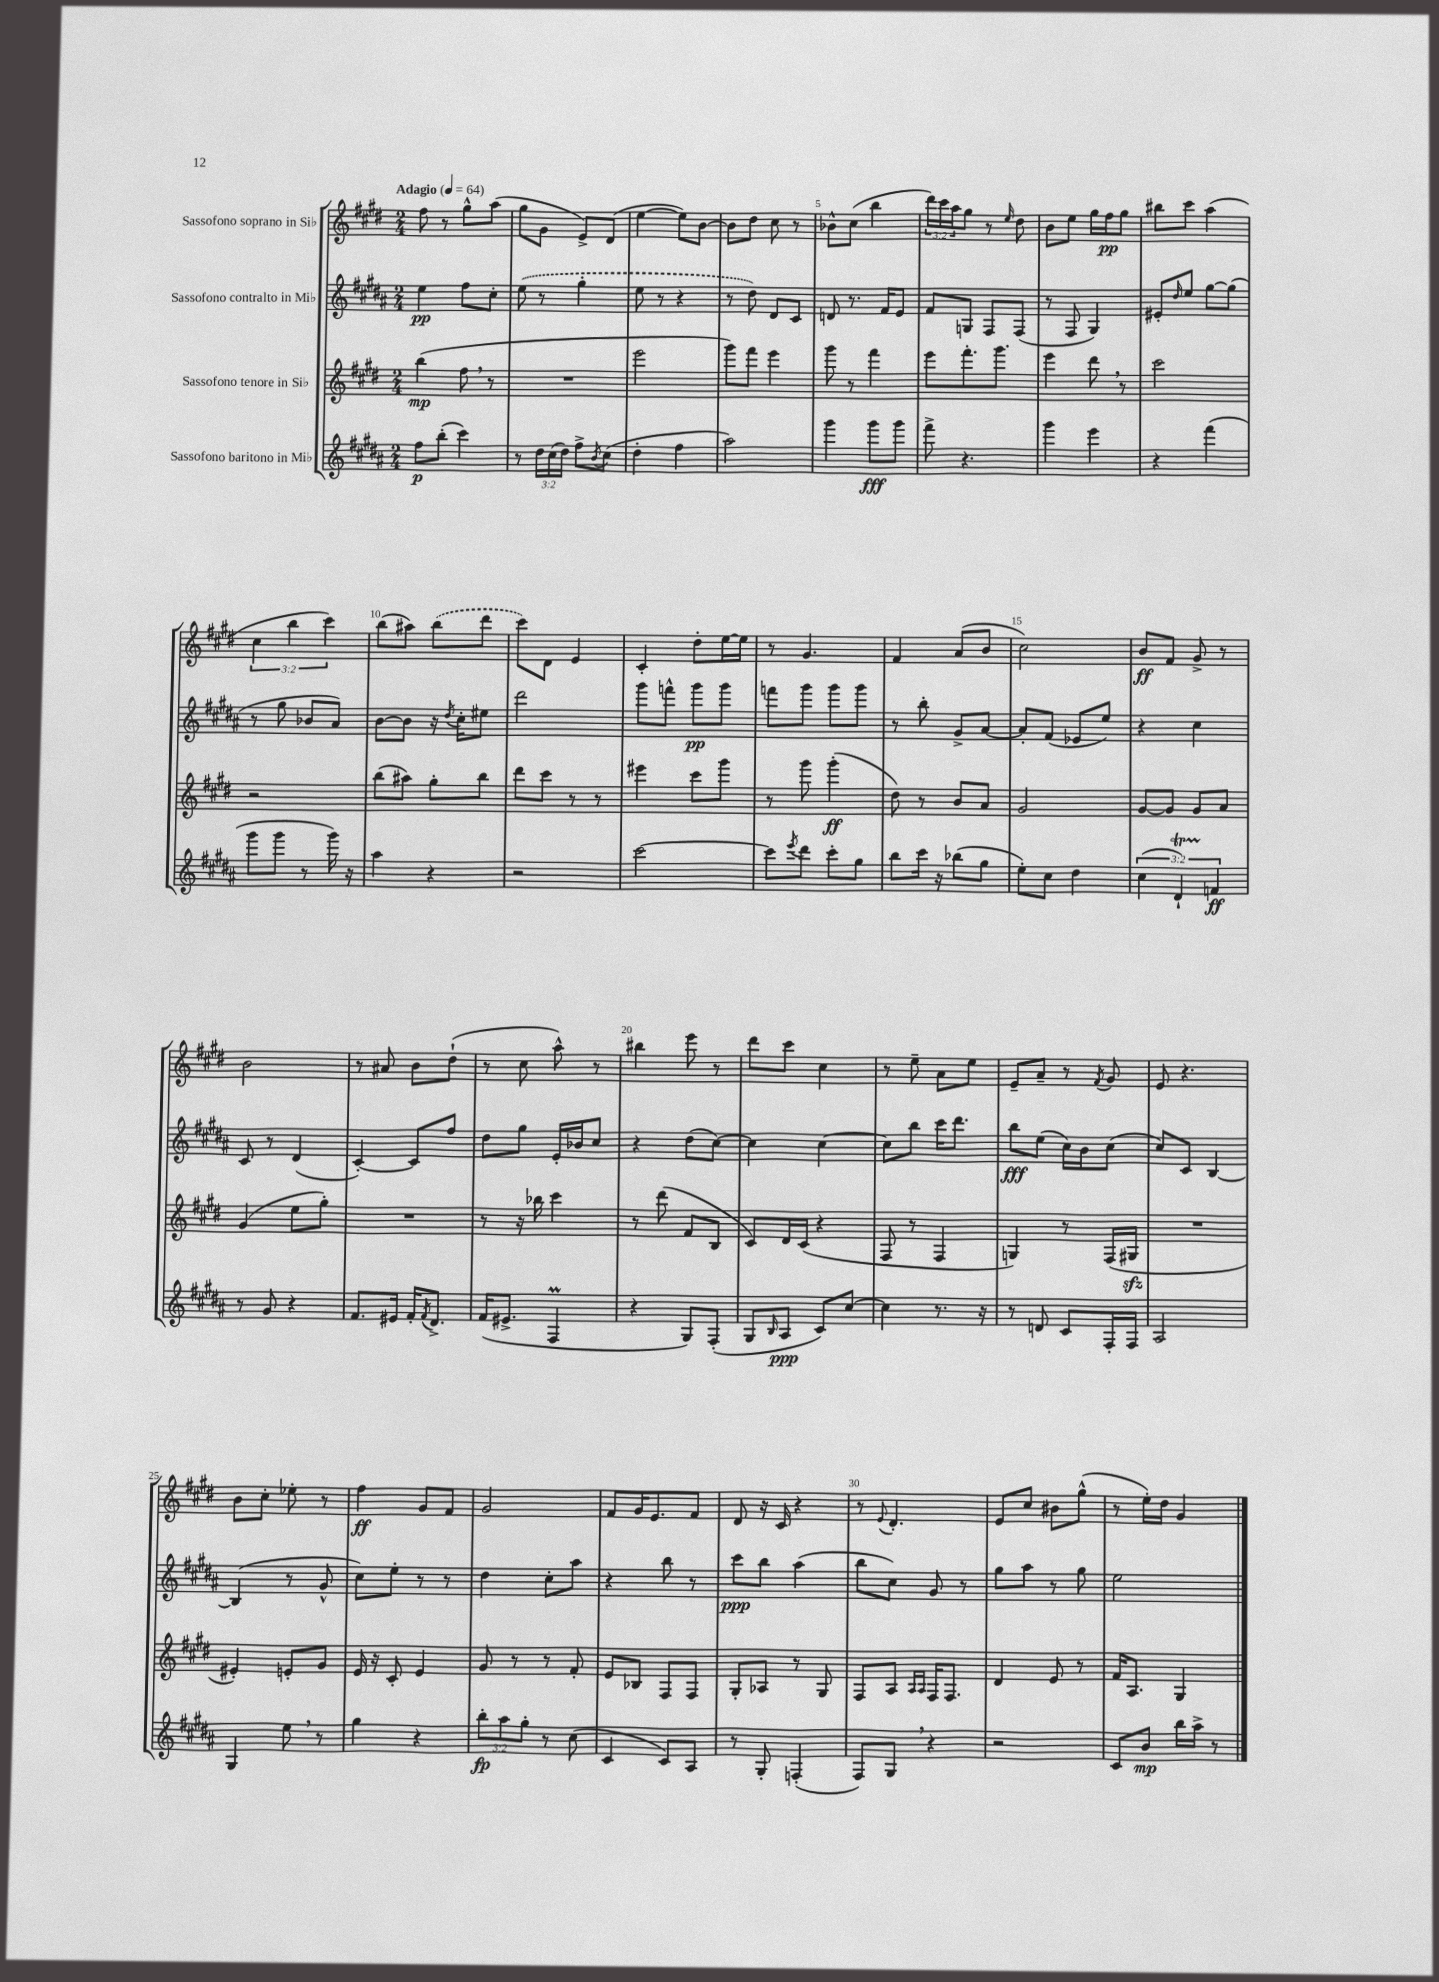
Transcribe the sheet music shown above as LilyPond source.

<<
\new StaffGroup <<
\new Staff = "s0" \with { instrumentName = "Sassofono soprano in Sib" } {
    \clef treble \key e \major \numericTimeSignature \time 2/4 \override Staff.TupletNumber.text = #tuplet-number::calc-fraction-text \tempo "Adagio" 4 = 64
    fis''8 r8 gis''8-^ a''8( |
    gis''8 gis'8 e'8->) dis'8( |
    e''4~ e''8) b'8~ |
    b'8 dis''8 cis''8 r8 |
    bes'8-^ cis''8( b''4 |
    \tuplet 3/2 { dis'''16) cis'''16 a''16 } gis''8 r8 \grace { e''16 } dis''8 |
    b'8 e''8 gis''16 fis''16\pp gis''8 |
    bis''8 cis'''8 a''4( |
    \tuplet 3/2 { cis''4 b''4 cis'''4) } |
    b''8( ais''8) \once \slurDashed b''8( dis'''8 |
    cis'''8) dis'8 e'4 |
    cis'4-. dis''8-. e''16~ e''16 |
    r8 gis'4. |
    fis'4 a'8( b'8 |
    cis''2) |
    b'8\ff fis'8 gis'8-> r8 |
    b'2 |
    r8 ais'8 b'8 dis''8-!( |
    r8 cis''8 a''8-^) r8 |
    bis''4 e'''8 r8 |
    dis'''8 cis'''8 cis''4 |
    r8 e''8-- a'8 e''8 |
    e'8-- a'8-- r8 \acciaccatura { fis'8 } gis'8 |
    e'8 r4. |
    b'8 cis''8-. ees''8-. r8 |
    fis''4\ff gis'8 fis'8 |
    gis'2 |
    fis'8 gis'16 e'8. fis'8 |
    dis'8 r16 cis'16 r4 |
    r8 \appoggiatura { e'8 } dis'4.-. |
    e'8 cis''8 bis'8 gis''8-^( |
    r8 e''16-.) dis''16 gis'4 \bar "|." |
}
\new Staff = "s1" \with { instrumentName = "Sassofono contralto in Mib" } {
    \clef treble \key b \major \numericTimeSignature \time 2/4
    e''4\pp fis''8 cis''8-. |
    \once \slurDashed e''8( r8 gis''4-. |
    e''8 r8 r4 |
    r8 dis''8) dis'8 cis'8 |
    d'8 r8. fis'16 e'8 |
    fis'8 g8 fis8 fis8( |
    r8 fis8 gis4) |
    eis'8-. \grace { dis''16 } e''8 gis''8~ gis''8( |
    r8 gis''8 bes'8 ais'8) |
    b'8~ b'8 r16 \acciaccatura { dis''8 } cis''16-. eis''8 |
    dis'''2 |
    gis'''8 f'''8-^ gis'''8\pp gis'''8 |
    f'''8 gis'''8 gis'''8 gis'''8 |
    r8 b''8-. gis'8-> ais'8~ |
    ais'8-. fis'8( ees'8 e''8) |
    r4 cis''4 |
    cis'8 r8 dis'4( |
    cis'4~-.) cis'8 fis''8 |
    dis''8 gis''8 e'16-. bes'16 cis''8 |
    r4 dis''8( cis''8~) |
    cis''4 cis''4~ |
    cis''8 b''8 cis'''16 dis'''8. |
    b''8\fff e''8( cis''16) b'16 cis''8( |
    cis''8) cis'8 b4~ |
    b4( r8 gis'8-^ |
    cis''8) e''8-. r8 r8 |
    dis''4 cis''8-. ais''8 |
    r4 b''8 r8 |
    cis'''8\ppp b''8 ais''4( |
    b''8 cis''8) gis'8 r8 |
    gis''8 ais''8 r8 gis''8 |
    e''2 \bar "|." |
}
\new Staff = "s2" \with { instrumentName = "Sassofono tenore in Sib" } {
    \clef treble \key e \major \numericTimeSignature \time 2/4
    b''4\mp( fis''8 \breathe r8 |
    R2 |
    e'''2 |
    gis'''8) fis'''8 e'''4 |
    gis'''8 r8 fis'''4 |
    e'''8 fis'''8.-. gis'''8. |
    e'''4 dis'''8 \breathe r8 |
    cis'''2 |
    r2 |
    b''8( ais''8) gis''8-. b''8 |
    dis'''8 cis'''8 r8 r8 |
    eis'''4 cis'''8 gis'''8 |
    r8 gis'''8 gis'''4-.\ff( |
    dis''8) r8 b'8 a'8 |
    gis'2 |
    gis'8~ gis'8 gis'8 a'8 |
    gis'4( e''8 gis''8-.) |
    R2 |
    r8 r16 bes''16 cis'''4 |
    r8 dis'''8( fis'8 b8 |
    cis'8) dis'16 cis'16( r4 |
    fis8 r8 fis4 |
    g4) r8 fis16( gis16\sfz |
    R2 |
    eis'4-.) e'8-. gis'8 |
    e'16 r16 cis'8-. e'4 |
    gis'8 r8 r8 fis'8-. |
    e'8 bes8 fis8 fis8 |
    gis8-. aes8 r8 gis8 |
    fis8 a8 \grace { a16 a16 } fis16 fis8. |
    dis'4 e'8 r8 |
    fis'16 a8. gis4 \bar "|." |
}
\new Staff = "s3" \with { instrumentName = "Sassofono baritono in Mib" } {
    \clef treble \key b \major \numericTimeSignature \time 2/4 \override Staff.TupletNumber.text = #tuplet-number::calc-fraction-text
    fis''8\p b''8-.( cis'''4) |
    r8 \tuplet 3/2 { dis''16 cis''16( dis''16) } fis''8-> \acciaccatura { b'8 } cis''8( |
    dis''4-. fis''4 |
    ais''2) |
    gis'''4 gis'''8\fff gis'''8 |
    fis'''8-> r4. |
    gis'''4 e'''4 |
    r4 fis'''4( |
    gis'''8 gis'''8 r8 gis'''16) r16 |
    ais''4 r4 |
    r2 |
    cis'''2~ |
    cis'''8 \acciaccatura { e'''8 } dis'''8 cis'''8-. gis''8 |
    b''8 cis'''16 r16 bes''8( gis''8 |
    e''8-.) cis''8 dis''4 |
    \tuplet 3/2 { cis''4( dis'4-!\startTrillSpan) f'4\stopTrillSpan\ff } |
    r8 gis'8 r4 |
    fis'8. eis'16 fis'16-. \acciaccatura { fis'8 } dis'8.-> |
    fis'16( eis'8.-> fis4\prall |
    r4 gis8) fis8-.( |
    gis8 \grace { b16 } ais8\ppp cis'8) cis''8~ |
    cis''4 r8. r16 |
    r8 d'8 cis'8 fis16-. fis16 |
    ais2 |
    gis4 e''8 \breathe r8 |
    gis''4 r4 |
    \tuplet 3/2 { b''8-.\fp ais''8 gis''8-. } r8 cis''8( |
    cis'4 cis'8) ais8 |
    r8 gis8-. f4-.( |
    fis8) gis8 \breathe r4 |
    r2 |
    cis'8 b'8\mp b''16 ais''16-> r8 \bar "|." |
}
>>
>>
\layout { \context { \Score \override BarNumber.break-visibility = ##(#f #t #t) barNumberVisibility = #(every-nth-bar-number-visible 5) } }
